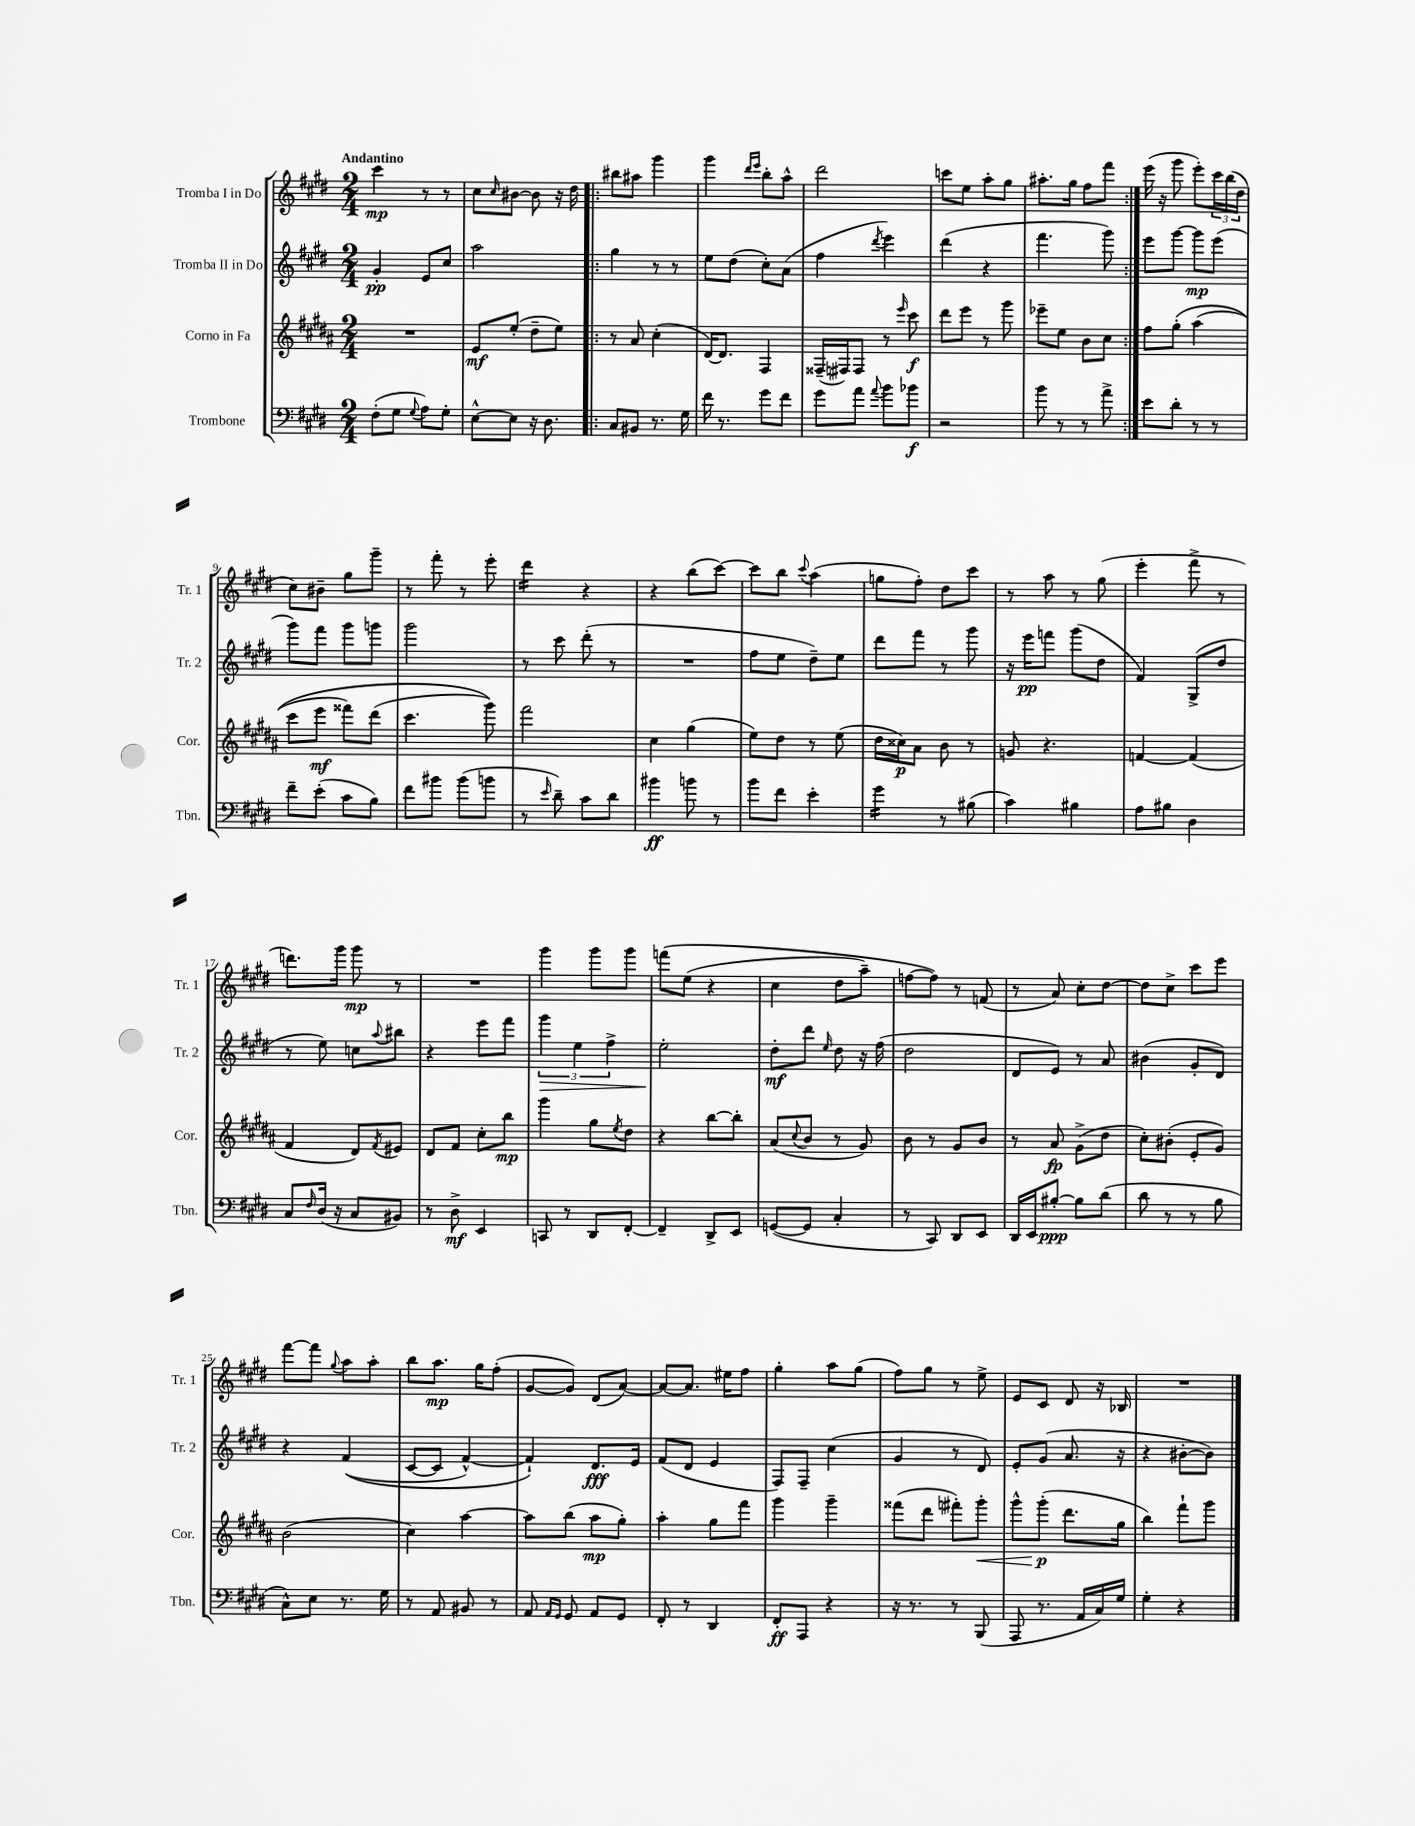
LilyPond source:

<<
\new StaffGroup <<
\new Staff = "s0" \with { instrumentName = "Tromba I in Do" shortInstrumentName = "Tr. 1" } {
    \clef treble \key e \major \numericTimeSignature \time 2/4 \tempo "Andantino"
    cis'''4\mp r8 r8 |
    cis''8 \grace { cis''16 } bis'8~ bis'8 r16 dis''16 |
    \repeat volta 2 { bis''8 ais''8 gis'''4 |
    gis'''4 \grace { dis'''16 e'''16 } b''8-. a''8-^ |
    dis'''2 |
    c'''8 e''8 a''8-. gis''8 |
    ais''8.-. gis''16 fis''8 fis'''8 | }
    e'''16( r16 gis'''8 e'''8-.) \tuplet 3/2 { cis'''16 b''16( dis''16 } |
    cis''8) bis'8-- gis''8 gis'''8-- |
    r8 fis'''8-. r8 e'''8-. |
    dis'''4:16 r4 |
    r4 b''8( cis'''8~) |
    cis'''8 b''8 \appoggiatura { cis'''8 } a''4( |
    g''8 fis''8-.) dis''8 cis'''8 |
    r8 a''8 r8 gis''8( |
    e'''4-. fis'''8-> r8 |
    d'''8.) gis'''16 gis'''8\mp r8 |
    R2 |
    gis'''4 gis'''8 gis'''8 |
    f'''8\( e''8( r4 |
    cis''4 dis''8 a''8--) |
    f''8~ f''8\) r8 f'8( |
    r8 a'8) cis''8-. dis''8~ |
    dis''8 cis''8-> cis'''8 e'''8 |
    fis'''8~ fis'''8 \appoggiatura { gis''8 } a''8 a''8-. |
    b''8 a''8.\mp gis''16 fis''8-.( |
    gis'8~ gis'8) dis'8( a'8~) |
    a'8~ a'8. eis''16 fis''8 |
    gis''4-. a''8 gis''8( |
    fis''8) gis''8 r8 e''8-> |
    e'8 cis'8 dis'8 r16 bes16 |
    R2 \bar "|." |
}
\new Staff = "s1" \with { instrumentName = "Tromba II in Do" shortInstrumentName = "Tr. 2" } {
    \clef treble \key e \major \numericTimeSignature \time 2/4
    gis'4-.\pp e'8 cis''8 |
    a''2 |
    \repeat volta 2 { gis''4 r8 r8 |
    e''8 dis''8( cis''8-.) a'8( |
    fis''4 \acciaccatura { dis'''8 } e'''4) |
    dis'''4( r4 |
    fis'''4. gis'''8) | }
    e'''8 gis'''8~ gis'''8\mp e'''8( |
    gis'''8) fis'''8 gis'''8 g'''8 |
    gis'''2 |
    r8 cis'''8 dis'''8-.( r8 |
    R2 |
    fis''8 e''8 dis''8--) e''8 |
    dis'''8 fis'''8 r8 gis'''8 |
    r16 e'''16\pp f'''8 gis'''8( dis''8 |
    fis'4) gis8->( dis''8 |
    r8 e''8) c''8 \appoggiatura { a''8 } bis''8 |
    r4 e'''8 fis'''8 |
    \tuplet 3/2 { gis'''4\> e''4 fis''4-> } |
    e''2-.\! |
    dis''8-.\mf dis'''8 \grace { e''16 } dis''8 r16 fis''16( |
    dis''2 |
    dis'8 e'8) r8 a'8 |
    bis'4( gis'8-. dis'8) |
    r4 fis'4(\( |
    cis'8~ cis'8 fis'4~-^) |
    fis'4-!\) dis'8.\fff e'16 |
    fis'8( dis'8 e'4 |
    fis8) fis8-- cis''4( |
    gis'4 r8 dis'8) |
    e'8-. gis'8( a'8. r16 |
    r4 bis'8~-. bis'8) \bar "|." |
}
\new Staff = "s2" \with { instrumentName = "Corno in Fa" shortInstrumentName = "Cor." } {
    \clef treble \key b \major \numericTimeSignature \time 2/4
    R2 |
    e'8\mf e''8-.( dis''8-- e''8) |
    \repeat volta 2 { r8 ais'8 cis''4-.( |
    dis'16~) dis'8. fis4 |
    fisis16--( fis16) fis8 r8 \grace { e'''16 } cis'''8\f |
    dis'''8 e'''8 r8 gis'''8 |
    ees'''8-- e''8 b'8 cis''8 | }
    fis''8 gis''8-.\( ais''4( |
    cis'''8 e'''8\mf fisis'''8) dis'''8( |
    cis'''4. gis'''8)\) |
    fis'''2 |
    cis''4 gis''4( |
    e''8) dis''8 r8 e''8( |
    dis''16 cisis''16\p) ais'8 b'8 r8 |
    g'8 r4. |
    f'4~ f'4( |
    fis'4 dis'8) \acciaccatura { fis'8 } eis'8 |
    dis'8 fis'8 cis''8-. b''8\mp |
    gis'''4 gis''8 \acciaccatura { e''8 } dis''8 |
    r4 b''8~ b''8-. |
    ais'8( \appoggiatura { cis''8 } b'8 r8 gis'8) |
    b'8 r8 gis'8 b'8 |
    r8 ais'8\fp gis'8->( dis''8 |
    cis''8-.) bis'8-.( e'8-. gis'8) |
    b'2( |
    cis''4) ais''4~ |
    ais''8 b''8( ais''8\mp gis''8-.) |
    ais''4-. gis''8 fis'''8 |
    gis'''4 gis'''4-- |
    fisis'''8( dis'''8 fis'''8-.) gis'''8-.\< |
    gis'''8-^ gis'''8-.\p\!( dis'''8. gis''16 |
    b''4) fis'''8-! gis'''8 \bar "|." |
}
\new Staff = "s3" \with { instrumentName = "Trombone" shortInstrumentName = "Tbn." } {
    \clef bass \key e \major \numericTimeSignature \time 2/4
    fis8-.( gis8 \appoggiatura { gis8 } a8) gis8-. |
    e8~-^ e8 r16 dis8. |
    \repeat volta 2 { cis8 bis,8 r8. gis16 |
    fis'16 r8. gis'8 fis'8 |
    gis'8 a'8 \appoggiatura { a'8 } b'8 bes'8\f |
    r2 |
    b'8 r8 r8 a'8-> | }
    e'8 dis'8-. r8 r8 |
    fis'8-- e'8-.( cis'8 b8) |
    fis'8 bis'8 bis'8( b'8 |
    r8 \grace { e'16 } dis'8--) cis'8 dis'8 |
    bis'4\ff b'8 r8 |
    b'8 fis'8 e'4-. |
    gis'4:16 r8 bis8( |
    cis'4) bis4 |
    a8 bis8 dis4 |
    cis8 \grace { fis16 } dis16( r16 cis8 bis,8) |
    r8 dis8->\mf e,4 |
    c,8 r8 dis,8 fis,8~-. |
    fis,4-- dis,8-> e,8 |
    g,8~( g,8 cis4-. |
    r8 cis,8) dis,8 e,8 |
    dis,16 e,16 bis8~-.\ppp bis8 dis'8( |
    dis'8 r8 r8 b8 |
    cis8-^) e8 r8. gis16 |
    r8 a,8 bis,8 r8 |
    a,8 \grace { a,16 gis,16 } gis,8 a,8 gis,8 |
    fis,8-. r8 dis,4 |
    fis,8-.\ff a,,8 r4 |
    r16 r8. r8 b,,8( |
    a,,8 r8. a,16 cis16) gis16 |
    gis4-. r4 \bar "|." |
}
>>
>>
